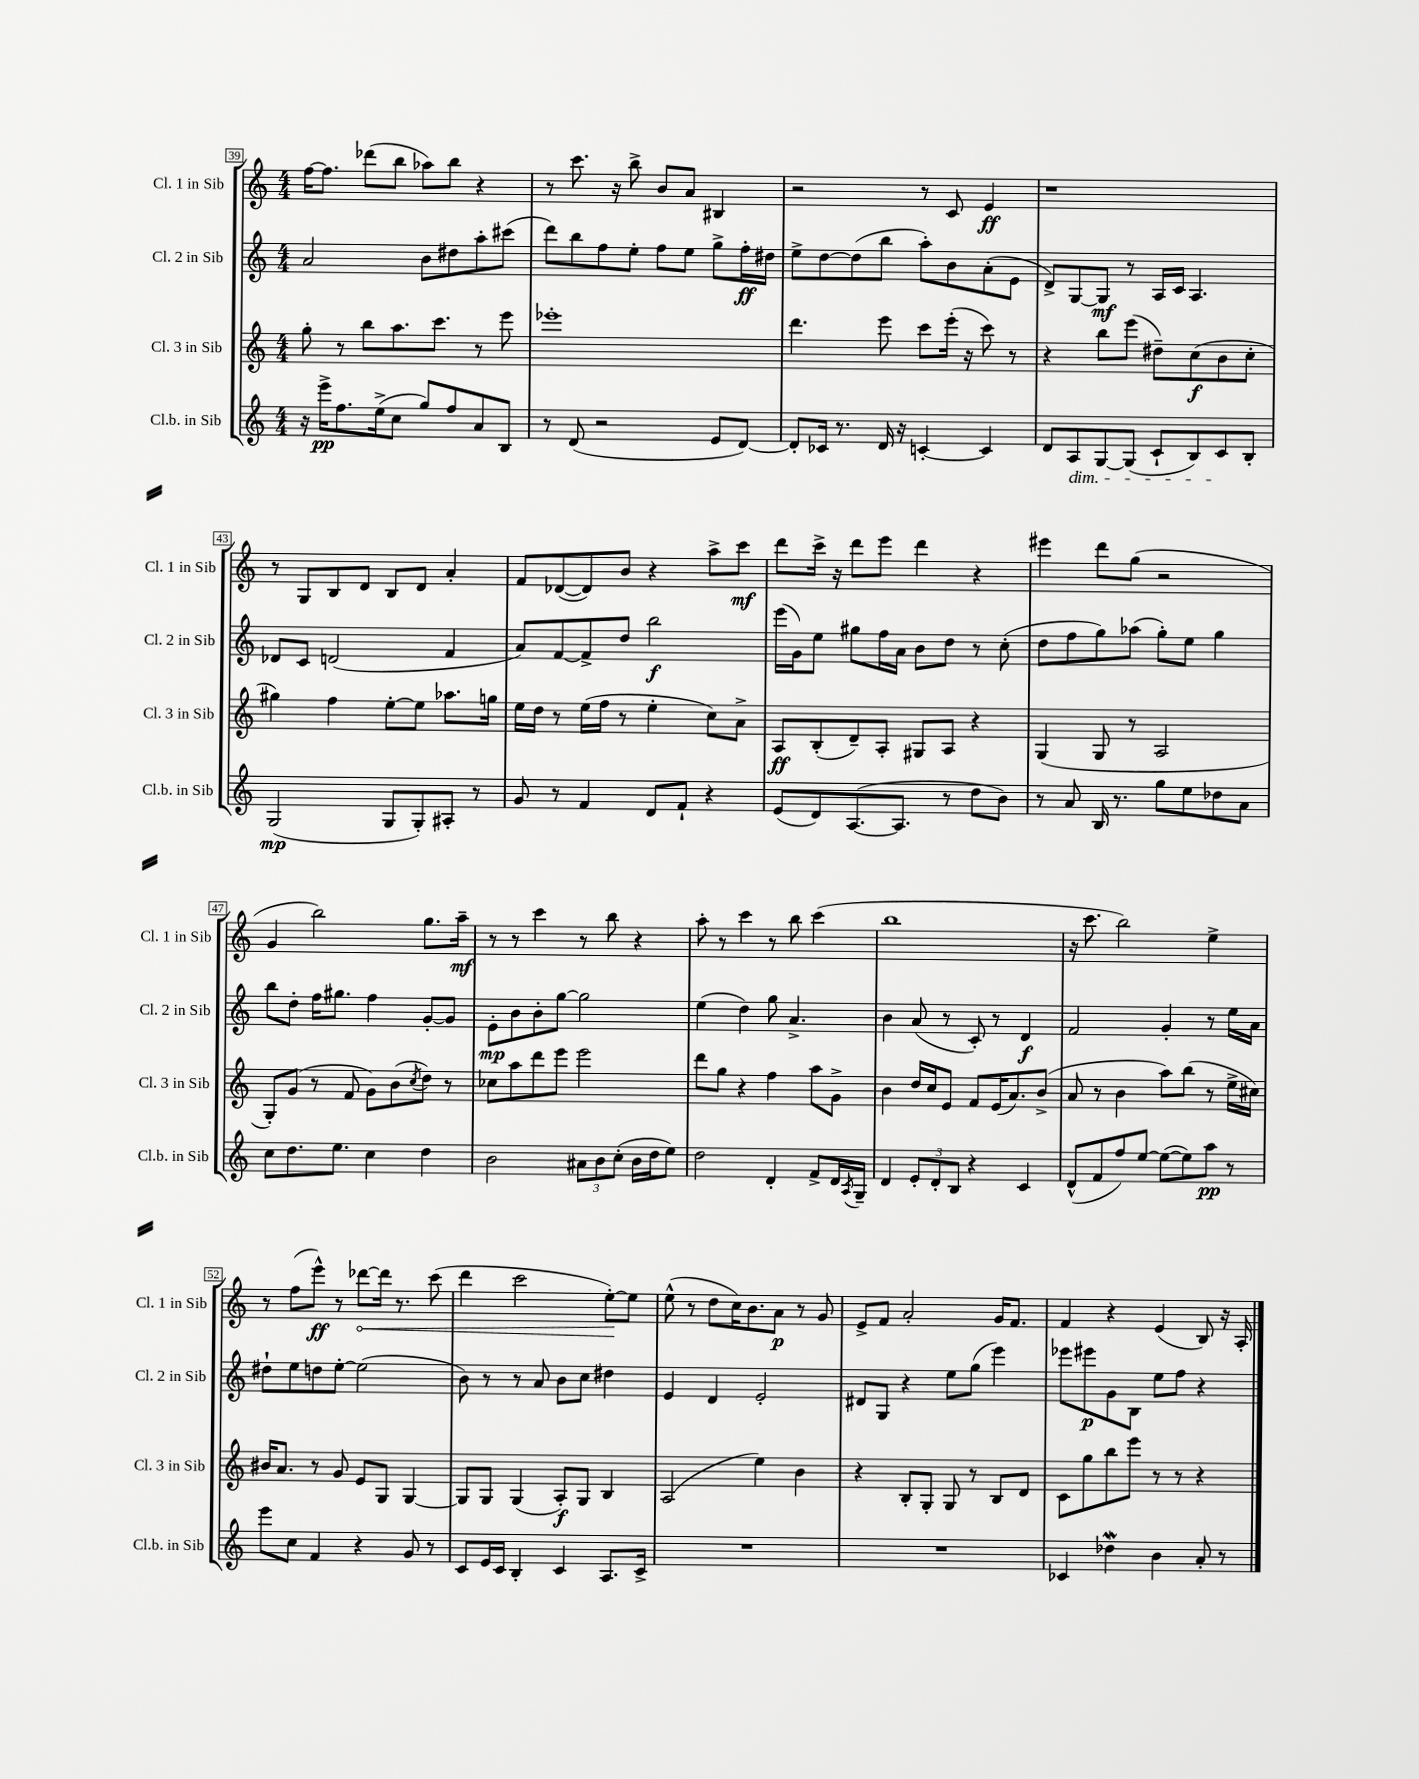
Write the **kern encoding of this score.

**kern	**kern	**kern	**kern
*staff4	*staff3	*staff2	*staff1
*clefG2	*clefG2	*clefG2	*clefG2
*k[]	*k[]	*k[]	*k[]
*M4/4	*M4/4	*M4/4	*M4/4
16r	8gg'	2a	[16ff
16eee^	.	.	8.ff]
8.ff	8r	.	.
.	8bb	.	(8ddd-
(16ee^	.	.	.
8cc	8.aa	.	8bb
8gg)	.	8b	8aa-)
.	8.ccc	.	.
8ff	.	8dd#	8bb
8a	8r	8aa'	4r
8B	8eee	(8ccc#	.
=	=	=	=
8r	1eee-'	8ddd)	8r
(8d	.	8bb	8.ccc
2r	.	8ff	.
.	.	.	16r
.	.	8ee'	8bb^
.	.	8ff	8b
.	.	8ee	8a
8e	.	8gg^	4B#
[8d)	.	16ff'	.
.	.	16dd#	.
=	=	=	=
8d']	4.ddd	8ee^	2r
16c-	.	[8dd	.
8.r	.	.	.
.	.	(8dd]	.
16d	8eee	8bb	.
16r	.	.	.
[4c'	8ccc	8aa')	8r
.	(16eee'	8b	8c
.	16r	.	.
4c]	8ccc)	(8a'	4e
.	8r	8e	.
=	=	=	=
8d	4r	8d^)	1r
8A	.	[8G	.
[8G	8bb	8G]	.
(8G]	(8eee	8r	.
8c`	8dd#~)	16A	.
.	.	16c	.
8B)	(8cc	4.A	.
8c	8b	.	.
8B'	8cc'	.	.
=	=	=	=
(2G	4gg#)	8d-	8r
.	.	8c	8G
.	4ff	(2d	8B
.	.	.	8d
8G	[8ee'	.	8B
8G')	8ee]	.	8d
8A#'	8.aa-	4f	4a'
8r	.	.	.
.	16gg	.	.
=	=	=	=
8g	16ee	8a)	8f
.	16dd	.	.
8r	8r	[8f	([8d-
4f	(16ee	8f^]	8d-])
.	16ff	.	.
.	8r	8dd	8b
8d	4ee'	2bb	4r
8f`	.	.	.
4r	8cc)	.	8aa^
.	8a^	.	8ccc
=	=	=	=
(8e	8A	(16eee	8ddd
.	.	16g)	.
8d)	(8B'	8ee	16ccc^
.	.	.	16r
([8.A	8d~)	8gg#	8ddd
.	8A'	16ff	8eee
8.A]	.	16a	.
.	8G#	8b	4ddd
8r	8A	8dd	.
8dd	4r	8r	4r
8b)	.	(8cc'	.
=	=	=	=
8r	(4G	8dd	4eee#
8a	.	8ff	.
16B	8G	8gg)	8ddd
8.r	.	.	.
.	8r	(8aa-	(8gg
8gg	2A	8gg')	2r
8ee	.	8ee	.
8dd-	.	4gg	.
8a	.	.	.
=	=	=	=
8cc	8G')	8bb	4g
8.dd	(8g	8dd'	.
.	8r	16ff	2bb)
8.ee	.	8.gg#	.
.	8f	.	.
4cc	8g)	4ff	.
.	(8b	.	.
.	8qcc	.	.
4dd	8dd)	[8g'	8.gg
.	8r	8g]	.
.	.	.	16aa~
=	=	=	=
2b	8cc-	8e'	8r
.	8aa	8b	8r
.	8ddd	8b'	4ccc
.	8eee	[8gg	.
12a#	2eee	2gg]	8r
12b	.	.	.
.	.	.	8bb
(12cc'	.	.	.
16b	.	.	4r
16dd	.	.	.
8ee)	.	.	.
=	=	=	=
2dd	8ddd	(4ee	8aa'
.	8gg	.	8r
.	4r	4dd)	4ccc
4d'	4ff	8gg	8r
.	.	4.a^	8bb
8f^	8aa	.	(4ccc
16d	8g^	.	.
8qA	.	.	.
16G~	.	.	.
=	=	=	=
4d	4b	4b	1bb
12e'	16dd	(8a	.
.	16cc	.	.
12d'	.	.	.
.	8e	8r	.
12B	.	.	.
4r	8f	8c')	.
.	(16e	8r	.
.	8.a)	.	.
4c	.	4d	.
.	(8b^	.	.
=	=	=	=
(8d^^	8a	2f	16r
.	.	.	8.ccc
8f	8r	.	.
8ff)	4b	.	2bb)
[8ee	.	.	.
(8ee_	8aa)	4g'	.
8ee])	(8bb	.	.
8aa	8r	8r	4ee^
8r	16ee^	16ee	.
.	16cc#)	16a	.
=	=	=	=
8eee	16b#	8dd#`	8r
.	8.a	.	.
8cc	.	8ee	(8ff
4f	8r	8dd	8eee^^)
.	8g	[8ee'	8r
4r	8e	(2ee]	[8ddd-
.	8G	.	16ddd-]
.	.	.	8.r
8g	[4G	.	.
8r	.	.	(8ccc
=	=	=	=
8c	8G]	8b)	4ddd
16e	8G	8r	.
16c	.	.	.
4B'	(4G	8r	2ccc
.	.	8a	.
4c	8A')	8b	.
.	8G	8cc	.
8.A	4B	4dd#	[8ee')
.	.	.	8ee]
16c^	.	.	.
=	=	=	=
1r	(2A	4e	(8ee^^
.	.	.	8r
.	.	4d	8dd
.	.	.	16cc)
.	.	.	8.b
.	4ee)	2e'	.
.	.	.	8a
.	4b	.	8r
.	.	.	8g
=	=	=	=
1r	4r	8d#	8e^
.	.	8G	8f
.	8B'	4r	2a'
.	8G'	.	.
.	8G	8ee	.
.	8r	(8gg	.
.	8B	4eee)	16g
.	.	.	8.f
.	8d	.	.
=	=	=	=
4c-	8c	8eee-	4f
.	8gg	8eee#	.
4dd-	8bb	8g	4r
.	8eee	8B	.
4b	8r	8ee	(4e
.	8r	8ff	.
8a'	4r	4r	8B)
8r	.	.	16r
.	.	.	16A'
==	==	==	==
*-	*-	*-	*-
